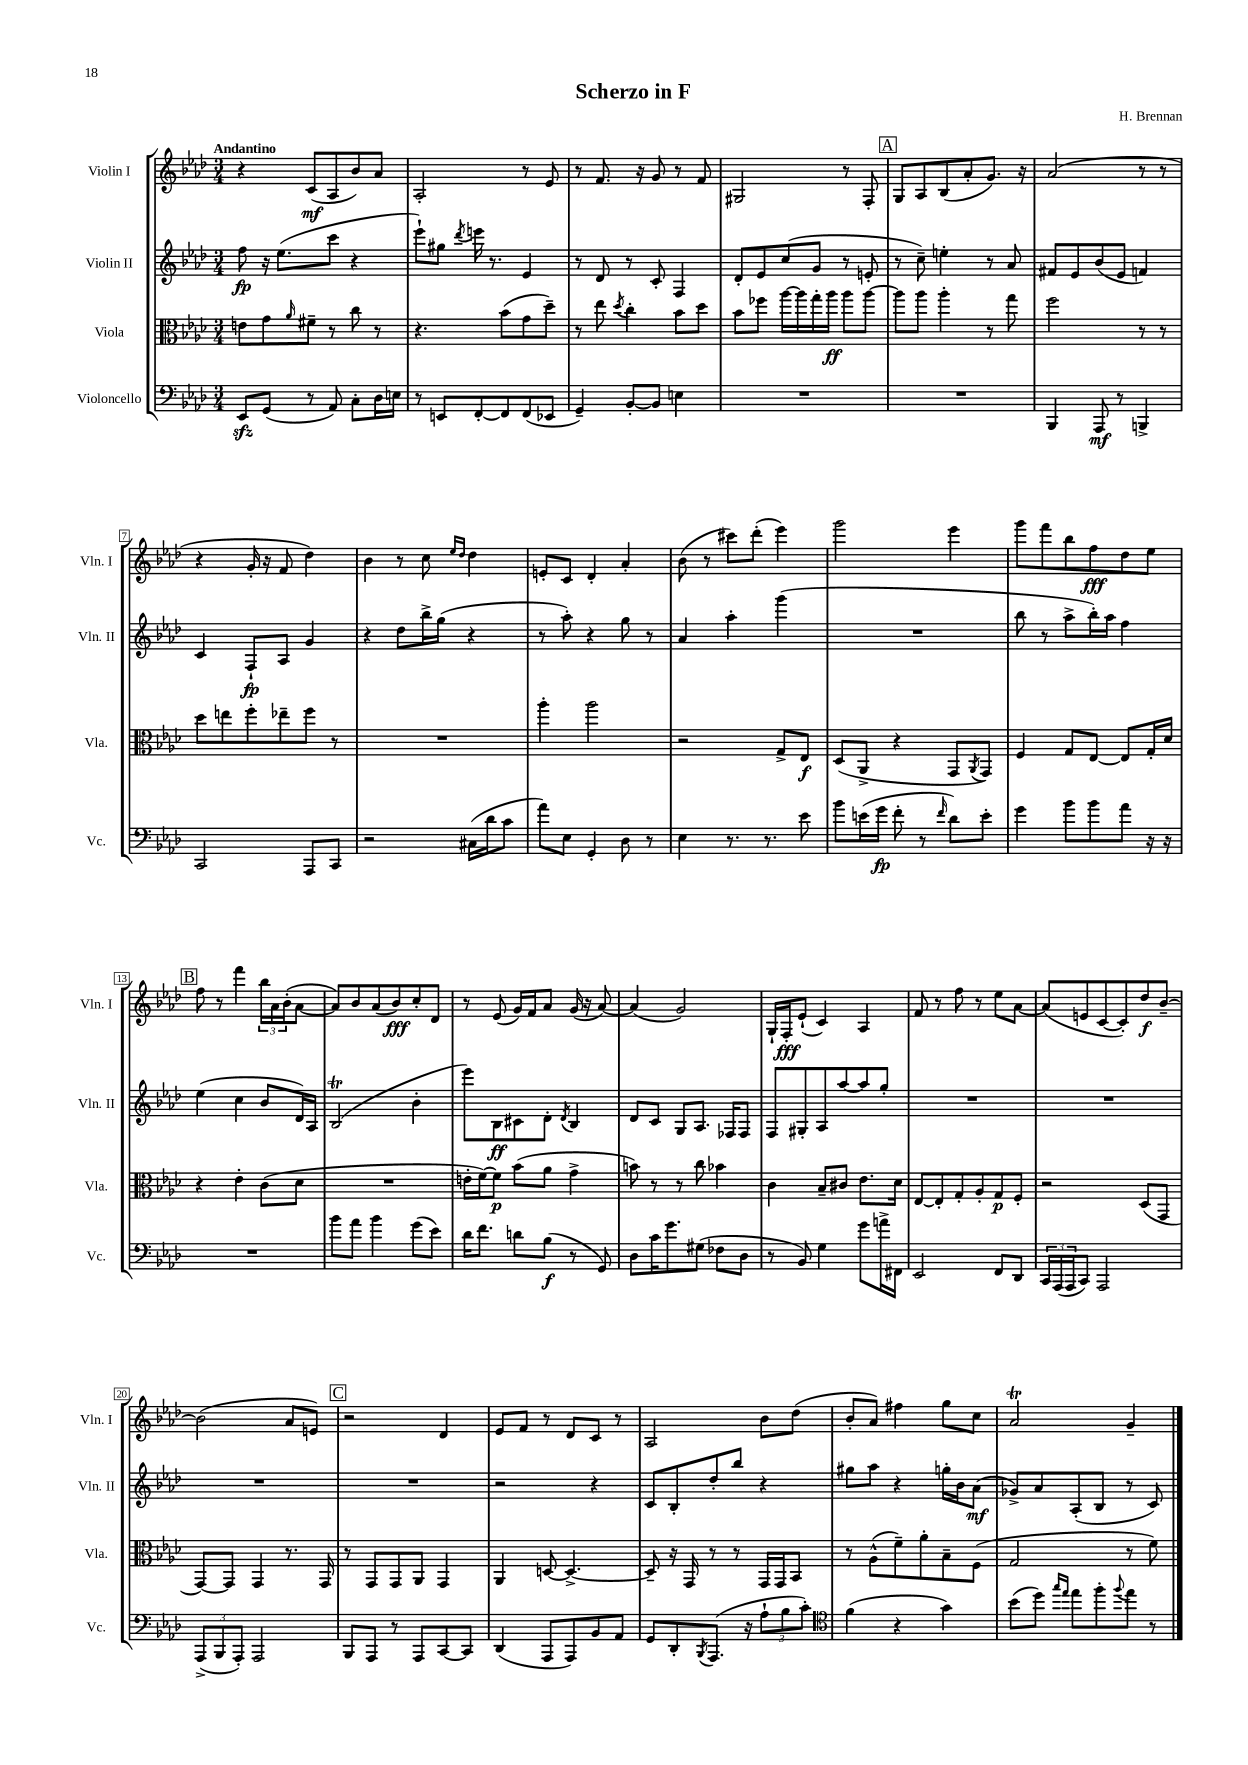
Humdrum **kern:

**kern	**dynam	**kern	**dynam	**kern	**dynam	**kern	**dynam
*part4	*part4	*part3	*part3	*part2	*part2	*part1	*part1
*staff4	*staff4	*staff3	*staff3	*staff2	*staff2	*staff1	*staff1
*I"Violoncello	*	*I"Viola	*	*I"Violin II	*	*I"Violin I	*
*I'Vc.	*	*I'Vla.	*	*I'Vln. II	*	*I'Vln. I	*
*clefF4	*	*clefC3	*	*clefG2	*	*clefG2	*
*k[b-e-a-d-]	*	*k[b-e-a-d-]	*	*k[b-e-a-d-]	*	*k[b-e-a-d-]	*
*M3/4	*	*M3/4	*	*M3/4	*	*M3/4	*
=1	=1	=1	=1	=1	=1	=1	=1
!	!	!	!	!	!	!LO:TX:a:B:t=Andantino	!
8EE-zz/L	.	8en\L	.	8ff\	fp	4r	.
(8GG/J	.	8g\	.	16r	.	.	.
.	.	.	.	(8.ee-\L	.	.	.
.	.	16qqa-/	.	.	.	.	.
8r	.	8f#X~\J	.	.	.	(8c/L	mf
8AA-/)	.	8r	.	8ccc\J	.	8A-/	.
8C'\L	.	8cc\	.	4r	.	8b-/)	.
16D-\L	.	8r	.	.	.	8a-/J	.
16En\JJ	.	.	.	.	.	.	.
=2	=2	=2	=2	=2	=2	=2	=2
8r	.	4.r	.	8eee-`\L)	.	2A-'/	.
8EEn/L	.	.	.	8gg#X\J	.	.	.
.	.	.	.	8qddd-/	.	.	.
[8FF'/	.	.	.	16eeen\	.	.	.
.	.	.	.	8.r	.	.	.
8FF/]	.	(8b-\L	.	.	.	.	.
(8FF/	.	8g\	.	4e-/	.	8r	.
8EE-X/J	.	8dd-~\J)	.	.	.	8e-/	.
=3	=3	=3	=3	=3	=3	=3	=3
4GG~/)	.	8r	.	8r	.	8r	.
.	.	8ee-\	.	8d-/	.	8.f/	.
.	.	8qdd-/	.	.	.	.	.
[8BB-'/L	.	4cc'\	.	8r	.	.	.
.	.	.	.	.	.	16r	.
8BB-/J]	.	.	.	8c'/	.	8g/	.
4En\	.	8b-\L	.	4F/	.	8r	.
.	.	8dd-\J	.	.	.	8f/	.
=4	=4	=4	=4	=4	=4	=4	=4
2.r	.	8b-\L	.	8d-'/L	.	2G#X/	.
.	.	8ff-X\J	.	8e-/	.	.	.
.	.	[16aa-\LL	.	(8cc/	.	.	.
.	.	16aa-\]	.	.	.	.	.
.	.	16gg'\	.	8g/J	.	.	.
.	.	16aa-\JJ	ff	.	.	.	.
.	.	8aa-\L	.	8r	.	8r	.
.	.	[8aa-\J	.	8en'/	.	8F'/	.
!!LO:REH:place=s1:t=A
=5	=5	=5	=5	=5	=5	=5	=5
2.r	.	8aa-\L]	.	8r	.	8G/L	.
.	.	8aa-\J	.	8cc~\)	.	8A-/	.
.	.	4aa-'\	.	4een'\	.	(8B-/	.
.	.	.	.	.	.	8a-'/	.
.	.	8r	.	8r	.	8.g/J)	.
.	.	8gg\	.	8a-/	.	.	.
.	.	.	.	.	.	16r	.
=6	=6	=6	=6	=6	=6	=6	=6
4BBB-/	.	2ff\	.	8f#X/L	.	(2a-/	.
.	.	.	.	8e-/	.	.	.
8AAA-/	mf	.	.	(8b-/	.	.	.
8r	.	.	.	8e-/J	.	.	.
4BBBn^/	.	8r	.	4fn/)	.	8r	.
.	.	8r	.	.	.	8r	.
!!LO:LB:g=z
=7	=7	=7	=7	=7	=7	=7	=7
2CC/	.	8dd-\L	.	4c/	.	4r	.
.	.	8een\	.	.	.	.	.
.	.	8ff'\	.	8F`/L	fp	16g'/	.
.	.	.	.	.	.	16r	.
.	.	8ee-X~\	.	8A-/J	.	8f/	.
8AAA-/L	.	8ff\J	.	4g/	.	4dd-\)	.
8CC/J	.	8r	.	.	.	.	.
=8	=8	=8	=8	=8	=8	=8	=8
2r	.	2.r	.	4r	.	4b-\	.
.	.	.	.	8dd-\L	.	8r	.
.	.	.	.	16bb-^\L	.	8cc\	.
.	.	.	.	(16gg\JJ	.	.	.
.	.	.	.	.	.	16qqee-/LL	.
.	.	.	.	.	.	16qqdd-/JJ	.
(16C#X\LL	.	.	.	4r	.	4dd-\	.
16d-\J	.	.	.	.	.	.	.
8c\J	.	.	.	.	.	.	.
=9	=9	=9	=9	=9	=9	=9	=9
8a-\L)	.	4aa-'\	.	8r	.	8en'/L	.
8E-\J	.	.	.	8aa-'\)	.	8c/J	.
4GG'/	.	2aa-\	.	4r	.	4d-'/	.
8D-\	.	.	.	8gg\	.	4a-'/	.
8r	.	.	.	8r	.	.	.
=10	=10	=10	=10	=10	=10	=10	=10
4E-\	.	2r	.	4a-/	.	(8b-\	.
.	.	.	.	.	.	8r	.
8.r	.	.	.	4aa-'\	.	8ccc#X\L)	.
.	.	.	.	.	.	(8ddd-'\J	.
8.r	.	.	.	.	.	.	.
.	.	8G^/L	.	(4ggg\	.	4eee-\)	.
8e-\	.	8E-/J	f	.	.	.	.
=11	=11	=11	=11	=11	=11	=11	=11
8b-\L	.	(8D-/L	.	2.r	.	2ggg\	.
(16en\L	.	8AA-^/J	.	.	.	.	.
16g\JJ	fp	.	.	.	.	.	.
8f'\	.	4r	.	.	.	.	.
8r	.	.	.	.	.	.	.
16qqf/	.	.	.	.	.	.	.
8d-\L)	.	8GG/L	.	.	.	4eee-\	.
.	.	8qAA-/	.	.	.	.	.
8e'\J	.	8GG/J)	.	.	.	.	.
=12	=12	=12	=12	=12	=12	=12	=12
4g\	.	4F/	.	8bb-\	.	8ggg\L	.
.	.	.	.	8r	.	8fff\	.
8b-\L	.	8G/L	.	8aa-^\L	.	8bb-\	.
8b-\	.	[8E-/J	.	16bb-'\L)	.	8ff\	fff
.	.	.	.	16aa-\JJ	.	.	.
8a-\J	.	8E-/L]	.	4ff\	.	8dd-\	.
16r	.	16G'/L	.	.	.	8ee-\J	.
16r	.	16d-/JJ	.	.	.	.	.
!!LO:LB:g=z
!!LO:REH:place=s1:t=B
=13	=13	=13	=13	=13	=13	=13	=13
2.r	.	4r	.	(4ee-\	.	8ff\	.
.	.	.	.	.	.	8r	.
.	.	4e-'\	.	4cc\	.	4fff\	.
.	.	(8c\L	.	8b-/L	.	24bb-\LL	.
.	.	.	.	.	.	24a-\	.
.	.	.	.	.	.	(24b-'\J	.
.	.	8d-\J	.	16d-/L)	.	[8a-\J	.
.	.	.	.	16A-/JJ	.	.	.
=14	=14	=14	=14	=14	=14	=14	=14
8b-\L	.	2.r	.	(2B-T/	.	8a-/L])	.
8a-\J	.	.	.	.	.	8b-/	.
4b-\	.	.	.	.	.	(8a-/	.
.	.	.	.	.	.	8b-/)	fff
(8g\L	.	.	.	4b-'\	.	8cc'/	.
8e-\J)	.	.	.	.	.	8d-/J	.
=15	=15	=15	=15	=15	=15	=15	=15
16d-\KL	.	16en'\LL	.	8eee-\L)	.	8r	.
8.f\J	.	[16f\J)	.	.	.	.	.
.	.	8f\J]	p	8B-\	ff	(8e-/	.
8dn\L	.	(8b-\L	.	8c#X\	.	16g/LL)	.
.	.	.	.	.	.	16f/J	.
(8B-\J	f	8a-\J	.	8d-'\J	.	8a-/J	.
.	.	.	.	8qd-/	.	.	.
8r	.	4g^\	.	4B-/	.	(16g/	.
.	.	.	.	.	.	16r	.
8GG/)	.	.	.	.	.	[8a-/)	.
=16	=16	=16	=16	=16	=16	=16	=16
8D-\L	.	8bn\)	.	8d-/L	.	(4a-/]	.
16c\K	.	8r	.	8c/J	.	.	.
8.g\	.	.	.	.	.	.	.
.	.	8r	.	8G/L	.	2g/)	.
(8G#X\J	.	8cc\	.	8.A-/J	.	.	.
8F-X\L	.	4b-X\	.	.	.	.	.
.	.	.	.	16F-X/KL	.	.	.
8D-\J	.	.	.	8F-/J	.	.	.
=17	=17	=17	=17	=17	=17	=17	=17
8r	.	4c\	.	8F/L	.	16G`/LL	.
.	.	.	.	.	.	16F'/J	fff
8BB-/)	.	.	.	8G#X'/	.	(8e-`/J	.
4G\	.	8B-~/L	.	8A-/	.	4c/)	.
.	.	8c#X/J	.	[8aa-/	.	.	.
8g\L	.	8.e-\L	.	8aa-/]	.	4A-/	.
16an^\L	.	.	.	8gg'/J	.	.	.
16FF#X\JJ	.	16d-\Jk	.	.	.	.	.
=18	=18	=18	=18	=18	=18	=18	=18
2EE-/	.	[8E-/L	.	2.r	.	8f/	.
.	.	8E-'/]	.	.	.	8r	.
.	.	8G'/	.	.	.	8ff\	.
.	.	8A-'/	.	.	.	8r	.
8FF/L	.	8G/	p	.	.	8ee-\L	.
8DD-/J	.	8F'/J	.	.	.	[8a-\J	.
=19	=19	=19	=19	=19	=19	=19	=19
24CC/LL	.	2r	.	2.r	.	(8a-/L]	.
(24AAA-/	.	.	.	.	.	.	.
24AAA-/J	.	.	.	.	.	.	.
8CC/J)	.	.	.	.	.	8en/	.
2AAA-/	.	.	.	.	.	[8c/	.
.	.	.	.	.	.	8c'/])	.
.	.	(8D-/L	.	.	.	8dd-/	f
.	.	8GG/J	.	.	.	[8b-~/J	.
!!LO:LB:g=z
=20	=20	=20	=20	=20	=20	=20	=20
(12AAA-^/L	.	[8GG/L)	.	2.r	.	(2b-\]	.
12BBB-/	.	.	.	.	.	.	.
.	.	8GG/J]	.	.	.	.	.
12AAA-'/J)	.	.	.	.	.	.	.
2AAA-/	.	4GG/	.	.	.	.	.
.	.	8.r	.	.	.	8a-/L	.
.	.	.	.	.	.	8en/J)	.
.	.	16GG/	.	.	.	.	.
!!LO:REH:place=s1:t=C
=21	=21	=21	=21	=21	=21	=21	=21
8BBB-/L	.	8r	.	2.r	.	2r	.
8AAA-/J	.	8GG/L	.	.	.	.	.
8r	.	8GG/	.	.	.	.	.
8AAA-/L	.	8AA-/J	.	.	.	.	.
[8CC/	.	4GG/	.	.	.	4d-/	.
8CC/J]	.	.	.	.	.	.	.
=22	=22	=22	=22	=22	=22	=22	=22
(4DD-/	.	4AA-/	.	2r	.	8e-/L	.
.	.	.	.	.	.	8f/J	.
8AAA-/L	.	[8Dn/	.	.	.	8r	.
8AAA-/)	.	4.D^/_	.	.	.	8d-/L	.
8BB-/	.	.	.	4r	.	8c/J	.
8AA-/J	.	.	.	.	.	8r	.
=23	=23	=23	=23	=23	=23	=23	=23
8GG/L	.	8D~/]	.	8c/L	.	2A-/	.
8DD-'/	.	16r	.	8B-'/	.	.	.
.	.	16GG/	.	.	.	.	.
8qBBB-/	.	.	.	.	.	.	.
(8.AAA-/J	.	8r	.	8dd-'/	.	.	.
.	.	8r	.	8bb-/J	.	.	.
16r	.	.	.	.	.	.	.
12A-`\L	.	16GG/LL	.	4r	.	8b-\L	.
.	.	16GG/J	.	.	.	.	.
12B-\	.	.	.	.	.	.	.
.	.	8BB-/J	.	.	.	(8dd-\J	.
12c'\J)	.	.	.	.	.	.	.
=24	=24	=24	=24	=24	=24	=24	=24
*clefC4	*	*	*	*	*	*	*
(4f\	.	8r	.	8gg#X\L	.	8b-'/L	.
.	.	(8A-^^\L	.	8aa-\J	.	8a-/J)	.
4r	.	8f~\)	.	4r	.	4ff#X\	.
.	.	8a-'\	.	.	.	.	.
4g\)	.	8B-~\	.	16ggn'\LL	.	8gg\L	.
.	.	.	.	16b-\J	.	.	.
.	.	(8F\J	.	(8a-\J	mf	8cc\J	.
=25	=25	=25	=25	=25	=25	=25	=25
(8b-\L	.	2G/	.	8g-X^/L)	.	2a-T/	.
8dd-\J)	.	.	.	8a-/	.	.	.
16qqgg/LL	.	.	.	.	.	.	.
16qqee-/JJ	.	.	.	.	.	.	.
8ee-\L	.	.	.	(8A-'/	.	.	.
8ff'\	.	.	.	8B-/J	.	.	.
8qqff/	.	.	.	.	.	.	.
8ee-\J	.	8r	.	8r	.	4g~/	.
8r	.	8f\)	.	8c/)	.	.	.
==	==	==	==	==	==	==	==
*-	*-	*-	*-	*-	*-	*-	*-
